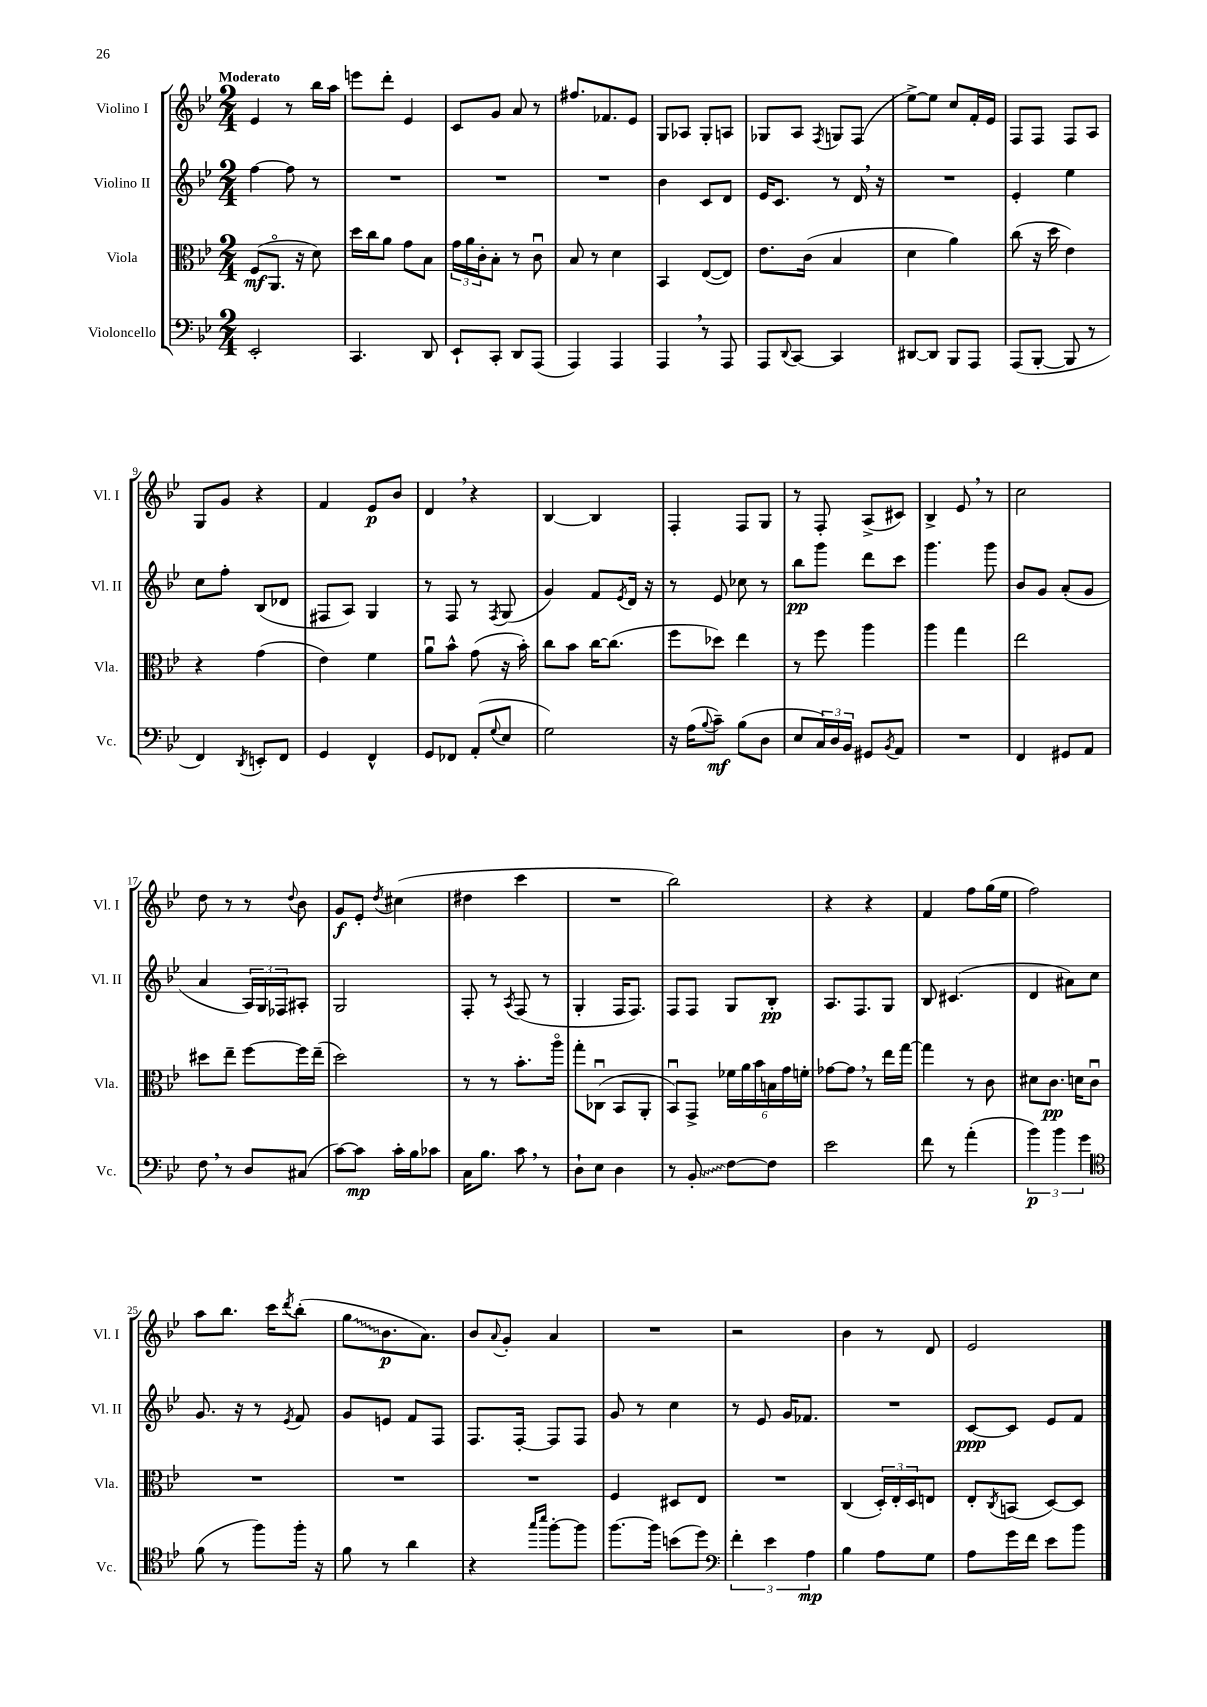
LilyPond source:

<<
\new StaffGroup <<
\new Staff = "s0" \with { instrumentName = "Violino I" shortInstrumentName = "Vl. I" } {
    \clef treble \key bes \major \numericTimeSignature \time 2/4 \tempo "Moderato"
    ees'4 r8 bes''16 a''16 |
    e'''8 d'''8-. ees'4 |
    c'8 g'8 a'8 r8 |
    fis''8. fes'8. ees'8 |
    g8 aes8 g8-. a8 |
    ges8 a8 \acciaccatura { f8 } g8 f8( |
    ees''8~->) ees''8 c''8 f'16-. ees'16 |
    f8 f8 f8 a8 |
    g8 g'8 r4 |
    f'4 ees'8\p bes'8 |
    d'4 \breathe r4 |
    bes4~ bes4 |
    f4-. f8 g8 |
    r8 f8-. a8->( cis'8) |
    bes4-> ees'8 \breathe r8 |
    c''2 |
    d''8 r8 r8 \appoggiatura { d''8 } bes'8 |
    g'8\f ees'8-. \acciaccatura { d''8 } cis''4( |
    dis''4 c'''4 |
    R2 |
    bes''2) |
    r4 r4 |
    f'4 f''8 g''16( ees''16 |
    f''2) |
    a''8 bes''8. c'''16 \acciaccatura { d'''8 } bes''8-.( |
    \once \override Glissando.style = #'zigzag g''8\glissando bes'8.\p a'8.) |
    bes'8 \appoggiatura { a'8 } g'8-. a'4 |
    R2 |
    r2 |
    bes'4 r8 d'8 |
    ees'2 \bar "|." |
}
\new Staff = "s1" \with { instrumentName = "Violino II" shortInstrumentName = "Vl. II" } {
    \clef treble \key bes \major \numericTimeSignature \time 2/4
    f''4~ f''8 r8 |
    R2 |
    R2 |
    R2 |
    bes'4 c'8 d'8 |
    ees'16 c'8. r8 d'16 \breathe r16 |
    R2 |
    ees'4-. ees''4 |
    c''8 f''8-. bes8( des'8 |
    fis8 a8) g4 |
    r8 f8 r8 \acciaccatura { f8 } g8( |
    g'4) f'8 \acciaccatura { ees'8 } d'16 r16 |
    r8 ees'8 ces''8 r8 |
    bes''8\pp g'''8 d'''8 c'''8 |
    g'''4. g'''8 |
    bes'8 g'8 a'8-.( g'8 |
    a'4 \tuplet 3/2 { a16) g16 fes16 } ais8-. |
    g2 |
    f8-. r8 \acciaccatura { a8 } f8( r8 |
    g4-. f16 f8.) |
    f8 f8 g8 bes8-.\pp |
    a8. f8. g8 |
    bes8 cis'4.( |
    d'4 ais'8) c''8 |
    g'8. r16 r8 \acciaccatura { ees'8 } f'8 |
    g'8 e'8 f'8 f8 |
    f8. f16~-. f8 f8 |
    g'8 r8 c''4 |
    r8 ees'8 g'16 fes'8. |
    R2 |
    c'8~\ppp c'8 ees'8 f'8 \bar "|." |
}
\new Staff = "s2" \with { instrumentName = "Viola" shortInstrumentName = "Vla." } {
    \clef alto \key bes \major \numericTimeSignature \time 2/4
    f8\mf( a,8.\flageolet r16 d'8) |
    d''16 c''16 a'8 g'8 bes8 |
    \tuplet 3/2 { g'16 a'16 c'16-. } bes8-. r8 c'8\downbow |
    bes8 r8 d'4 |
    bes,4 ees8~( ees8) |
    ees'8. c'16( bes4 |
    d'4 a'4) |
    c''8( r16 d''16 ees'4) |
    r4 g'4( |
    ees'4) f'4 |
    a'8\downbow bes'8-^ g'8( r16 bes'16-.) |
    c''8 bes'8 c''16~ c''8.( |
    f''8 des''8) ees''4 |
    r8 f''8 a''4 |
    a''4 g''4 |
    ees''2 |
    dis''8 ees''8-- f''8~ f''16 ees''16--( |
    d''2) |
    r8 r8 bes'8.-. a''16\flageolet |
    g''8-. ces8\downbow( bes,8 a,8-. |
    bes,8\downbow) g,8-> \tuplet 6/4 { fes'16 a'16 bes'16 b16 g'16 f'16-. } |
    ges'8~ ges'8 \breathe r8 ees''16 g''16~ |
    g''4 r8 c'8 |
    dis'8 c'8.\pp d'16 c'8\downbow |
    R2 |
    R2 |
    R2 |
    f4 dis8 ees8 |
    R2 |
    c4( \tuplet 3/2 { d16-.) ees16-. d16 } e8 |
    ees8-. \acciaccatura { c8 } b,8( d8~) d8 \bar "|." |
}
\new Staff = "s3" \with { instrumentName = "Violoncello" shortInstrumentName = "Vc." } {
    \clef bass \key bes \major \numericTimeSignature \time 2/4
    ees,2-. |
    c,4. d,8 |
    ees,8-! c,8-. d,8 a,,8( |
    a,,4) a,,4 |
    a,,4 \breathe r8 a,,8 |
    a,,8 \appoggiatura { d,8 } c,8~ c,4 |
    dis,8~ dis,8 bes,,8 a,,8 |
    a,,8( bes,,8~-. bes,,8 r8 |
    f,4) \acciaccatura { d,8 } e,8-. f,8 |
    g,4 f,4-^ |
    g,8 fes,8 a,8-.( \appoggiatura { g8 } ees8 |
    g2) |
    r16 a16( \appoggiatura { bes8 } c'8--\mf) bes8( d8 |
    ees8 \tuplet 3/2 { c16) d16 bes,16 } gis,8 \acciaccatura { bes,8 } a,8 |
    R2 |
    f,4 gis,8 a,8 |
    f8 \breathe r8 d8 cis8( |
    c'8~) c'8\mp c'16-. bes16 ces'8 |
    c16 bes8. c'8 \breathe r8 |
    d8-! ees8 d4 |
    r8 \once \override Glissando.style = #'zigzag bes,8-.\glissando f8~ f8 |
    ees'2 |
    f'8 r8 a'4-.( |
    \tuplet 3/2 { bes'4\p) bes'4 g'4 } |
    \clef tenor f'8( r8 f''8) f''16-. r16 |
    f'8 r8 a'4 |
    r4 \grace { g''16 bes''16 } f''8~-. f''8 |
    f''8.~ f''16 b'8( d''8) |
    \clef bass \tuplet 3/2 { f'4-. ees'4 a4\mp } |
    bes4 a8 g8 |
    a8 g'16 f'16 ees'8 bes'8 \bar "|." |
}
>>
>>
